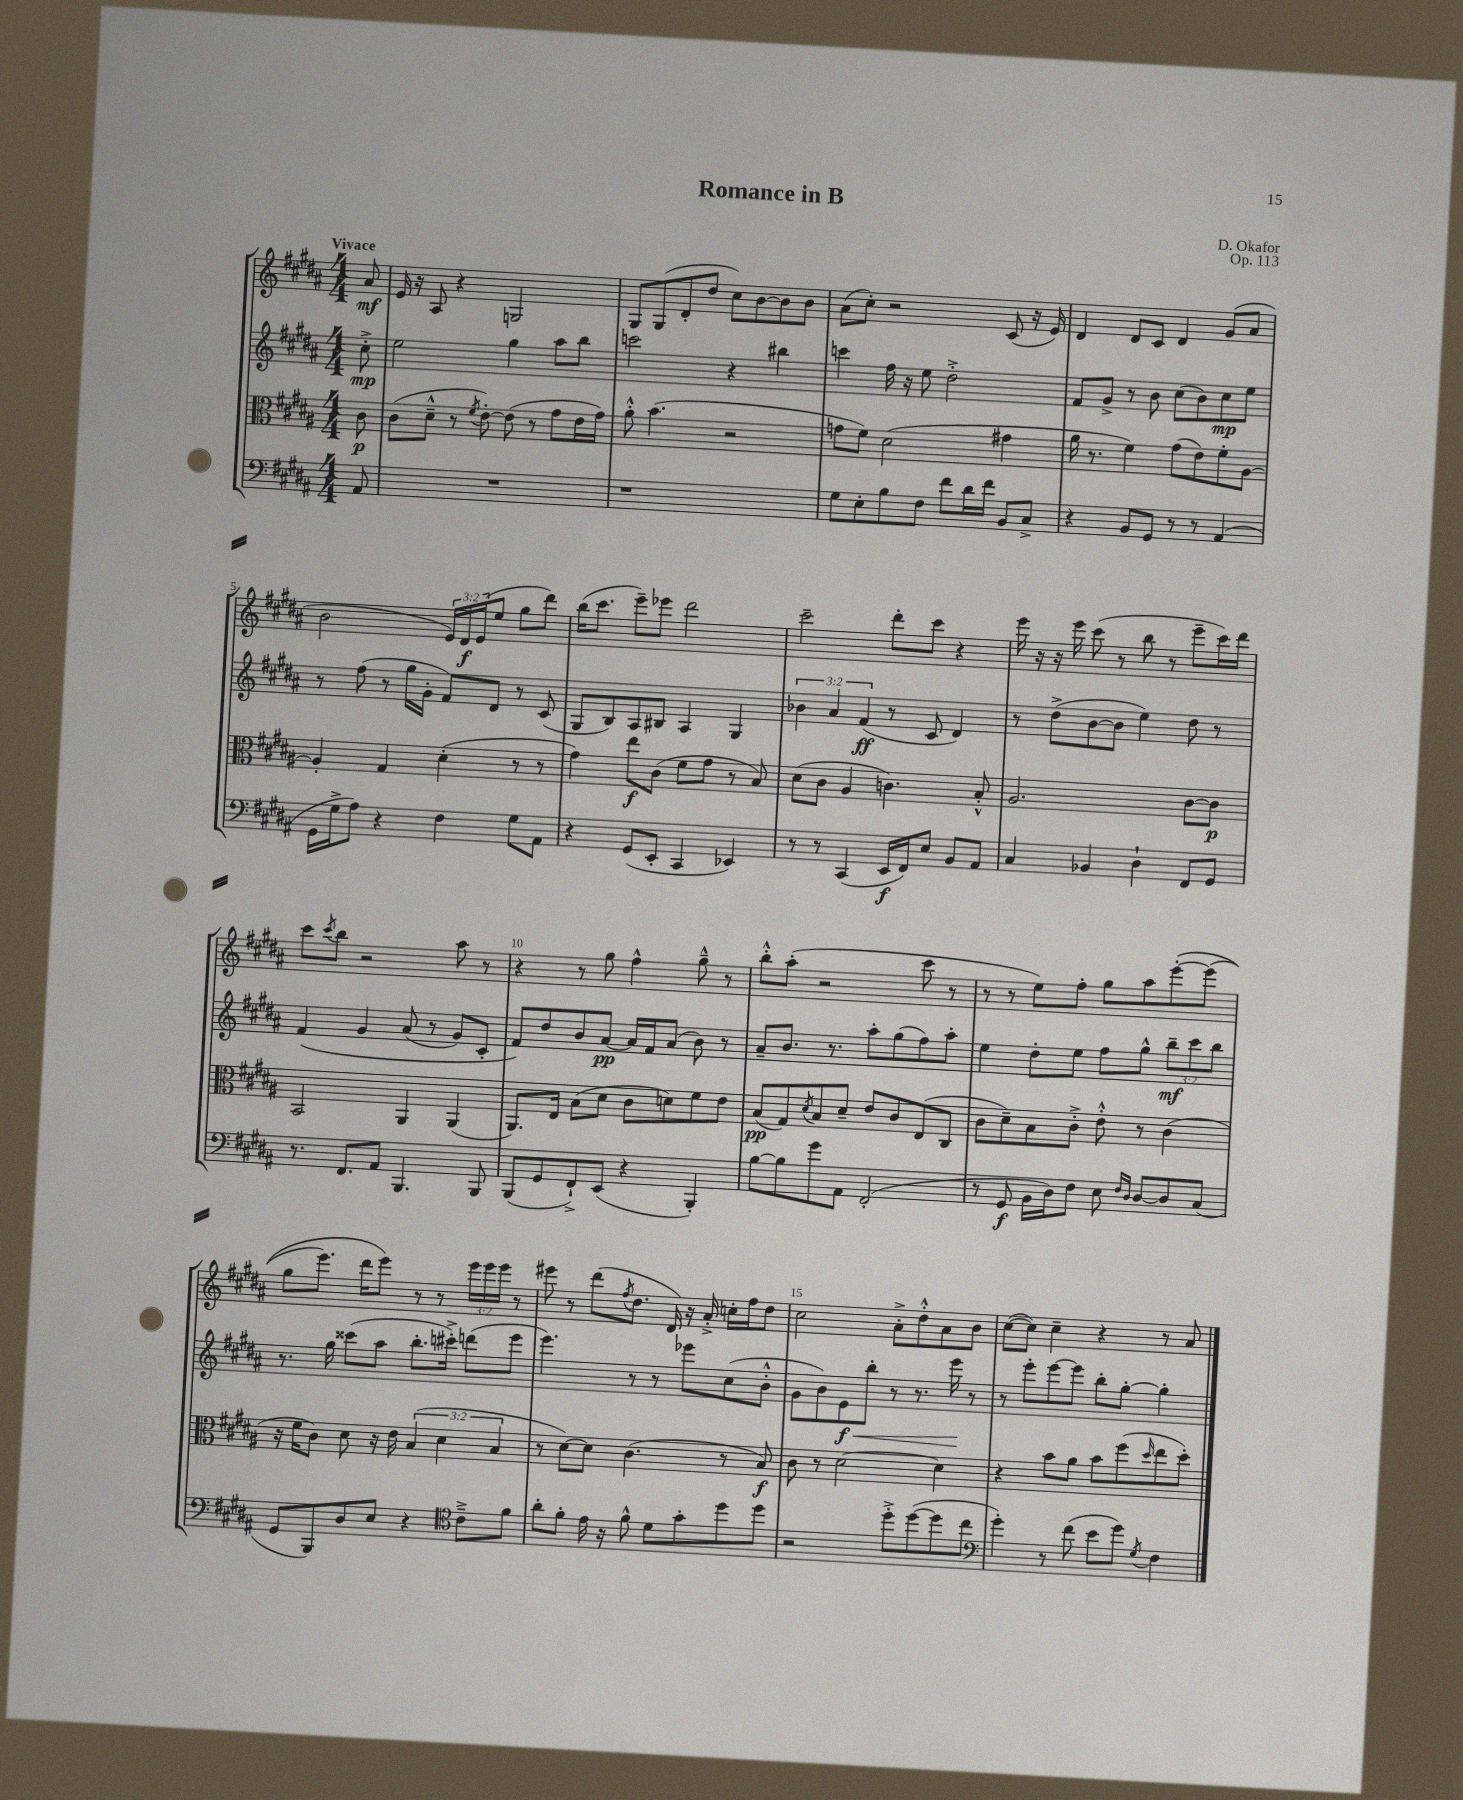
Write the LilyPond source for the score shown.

\header { title = "Romance in B" composer = "D. Okafor" opus = "Op. 113" }
<<
\new StaffGroup <<
\new Staff = "s0" {
    \clef treble \key b \major \numericTimeSignature \time 4/4 \override Staff.TupletNumber.text = #tuplet-number::calc-fraction-text \partial 8 \tempo "Vivace"
    ais'8\mf |
    e'16 r16 ais8 r4 g2 |
    gis8 gis8( dis'8-. dis''8 cis''8) b'8~ b'8 b'8 |
    ais'8( cis''8-.) r2 cis'8( r16 e'16) |
    dis'4 dis'8 cis'8 dis'4 gis'8( ais'8 |
    b'2 \tuplet 3/2 { e'16) dis'16\f e'16( } e''8 gis''8 dis'''8) |
    b''16( cis'''8. e'''8--) ees'''8 dis'''2 |
    cis'''2-- dis'''8-. cis'''8 r4 |
    e'''16 r16 r16 e'''16 cis'''8( r8 b''8 r8 e'''8-- cis'''16) dis'''16 |
    cis'''8 \acciaccatura { cis'''8 } b''8 r2 ais''8 r8 |
    r4 r8 gis''8 fis''4-^ gis''8---^ r8 |
    b''8-.-^ ais''8-.( r2 cis'''8 r8 |
    r8 r8 e''8) fis''8-. gis''8 ais''8 e'''8~-.\( e'''8( |
    gis''8 e'''8.) dis'''16 e'''8\) r8 r8 \tuplet 3/2 { e'''16 e'''16 e'''16 } r8 |
    eis'''8 r8 dis'''8( \acciaccatura { fis''8 } dis''8. dis'16) r16 ais'16-.-> c''16-. fis''16 dis''8 |
    cis''2 ais'8-.-> dis''8-.-^ ais'8 b'8 |
    cis''8~( cis''8) cis''4-- r4 r8 ais'8 \bar "|." |
}
\new Staff = "s1" {
    \clef treble \key b \major \numericTimeSignature \time 4/4 \override Staff.TupletNumber.text = #tuplet-number::calc-fraction-text \partial 8
    cis''8-.->\mp |
    e''2 gis''4 ais''8 b''8 |
    c'''2 r4 bis''4 |
    c'''4 fis''16 r16 e''8 dis''2-.-> |
    fis'8 gis'8-> r8 b'8 cis''8( b'8) cis''8\mp e''8 |
    r8 fis''8( r8 gis''16 gis'16-. fis'8) dis'8 r8 cis'8( |
    gis8 b8) ais8 bis8 ais4 gis4 |
    \tuplet 3/2 { bes'4 ais'4 fis'4\ff( } r8 cis'8 dis'4) |
    r8 dis''8->( b'8~ b'8 e''4) dis''8 r8 |
    fis'4\( gis'4 ais'8( r8 gis'8) cis'8-. |
    fis'8\) dis''8 b'8 ais'8~\pp ais'16 fis'16 ais'8( b'8) r8 |
    ais'8-- b'8. r8. ais''8-. gis''8( fis''8) ais''8-. |
    e''4 dis''8-. e''8 fis''8 gis''8-^ \tuplet 3/2 { b''8--\mf cis'''8 b''8 } |
    r8. gis''16 cisis'''8( ais''8 b''8.-. cis'''16-.->) d'''8( e'''8 |
    e'''4.) r8 r8 ees'''8 cis''8( b'8-.-^ |
    gis'8 b'8) e'8\f\< b''8-. r8 r8. e'''16\! r8 |
    r8 e'''8-. e'''8~ e'''8 b''8-. gis''8~-. gis''4-. \bar "|." |
}
\new Staff = "s2" {
    \clef alto \key b \major \numericTimeSignature \time 4/4 \override Staff.TupletNumber.text = #tuplet-number::calc-fraction-text \partial 8
    cis'8\p |
    cis'8( dis'8---^ r8 \acciaccatura { fis'8 } e'8~-.) e'8( r8 gis'8 e'16 gis'16) |
    ais'8-.-^ b'4.( r2 |
    g'8 fis'8) dis'2( gis'4 |
    ais'16 r8. fis'4) gis'8( e'8) fis'8-. ais8~ |
    ais4-. gis4 dis'4-.( r8 r8 |
    gis'4) e''8\f cis'8( fis'8 gis'8 r8 b8) |
    dis'8( cis'8 ais4 c'4.) b8-.-^ |
    ais2. cis'8~ cis'8\p |
    b,2 ais,4 ais,4( |
    ais,8.) e16 b8( dis'8 cis'8 d'8) fis'8 e'8 |
    b8\pp( gis8) \acciaccatura { dis'8 } b8 dis'8-- e'8 cis'8 e8( cis8 |
    cis'8 dis'8--) b8 cis'8-.-> e'8-.-^ r8 cis'4( |
    r16 fis'16 cis'8) dis'8 r16 e'16 \tuplet 3/2 { b4( dis'4 b4 } |
    r8 dis'8~) dis'8 cis'4.( r8 b8\f) |
    cis'8 r8 dis'2~ dis'4 |
    r4 b'8 ais'8 b'8 fis''8( \grace { dis''16 } e''8 dis''8-.) \bar "|." |
}
\new Staff = "s3" {
    \clef bass \key b \major \numericTimeSignature \time 4/4 \partial 8
    ais,8 |
    R1 |
    r1 |
    gis8 e8-. b8 fis8 fis'8 dis'16 fis'16 b,8 cis8-> |
    r4 b,8 gis,8 r8 r8 ais,4( |
    gis,16 gis16-> ais8) r4 fis4 gis8 ais,8 |
    r4 gis,8( e,8-. cis,4 ees,4) |
    r8 r8 cis,4( e,16\f fis,16) e8 b,8 ais,8 |
    cis4 bes,4 dis4-! fis,8 gis,8 |
    r8. fis,8. ais,8 b,,4. b,,8 |
    b,,8( gis,8 fis,8-!->) e,8( r4 b,,4-.) |
    b8~ b8 gis'8 ais,8 fis,2-.( |
    r8 gis,8\f b,16 dis16) fis8 e8 \grace { fis16 dis16 } dis8~ dis8 cis8( |
    gis,8 b,,8) dis8 e8 r4 \clef tenor cis'8---> fis'8 |
    ais'8-. fis'8-. e'16 r16 fis'8-^ dis'8 gis'8-. dis''8 dis''8 |
    r2 dis''8-.-> dis''8~( dis''8 cis''8 |
    \clef bass gis'4-.) r8 fis'8( e'8 gis'8) \acciaccatura { gis8 } fis4 \bar "|." |
}
>>
>>
\layout { \context { \Score \override BarNumber.break-visibility = ##(#f #t #t) barNumberVisibility = #(every-nth-bar-number-visible 5) } }
